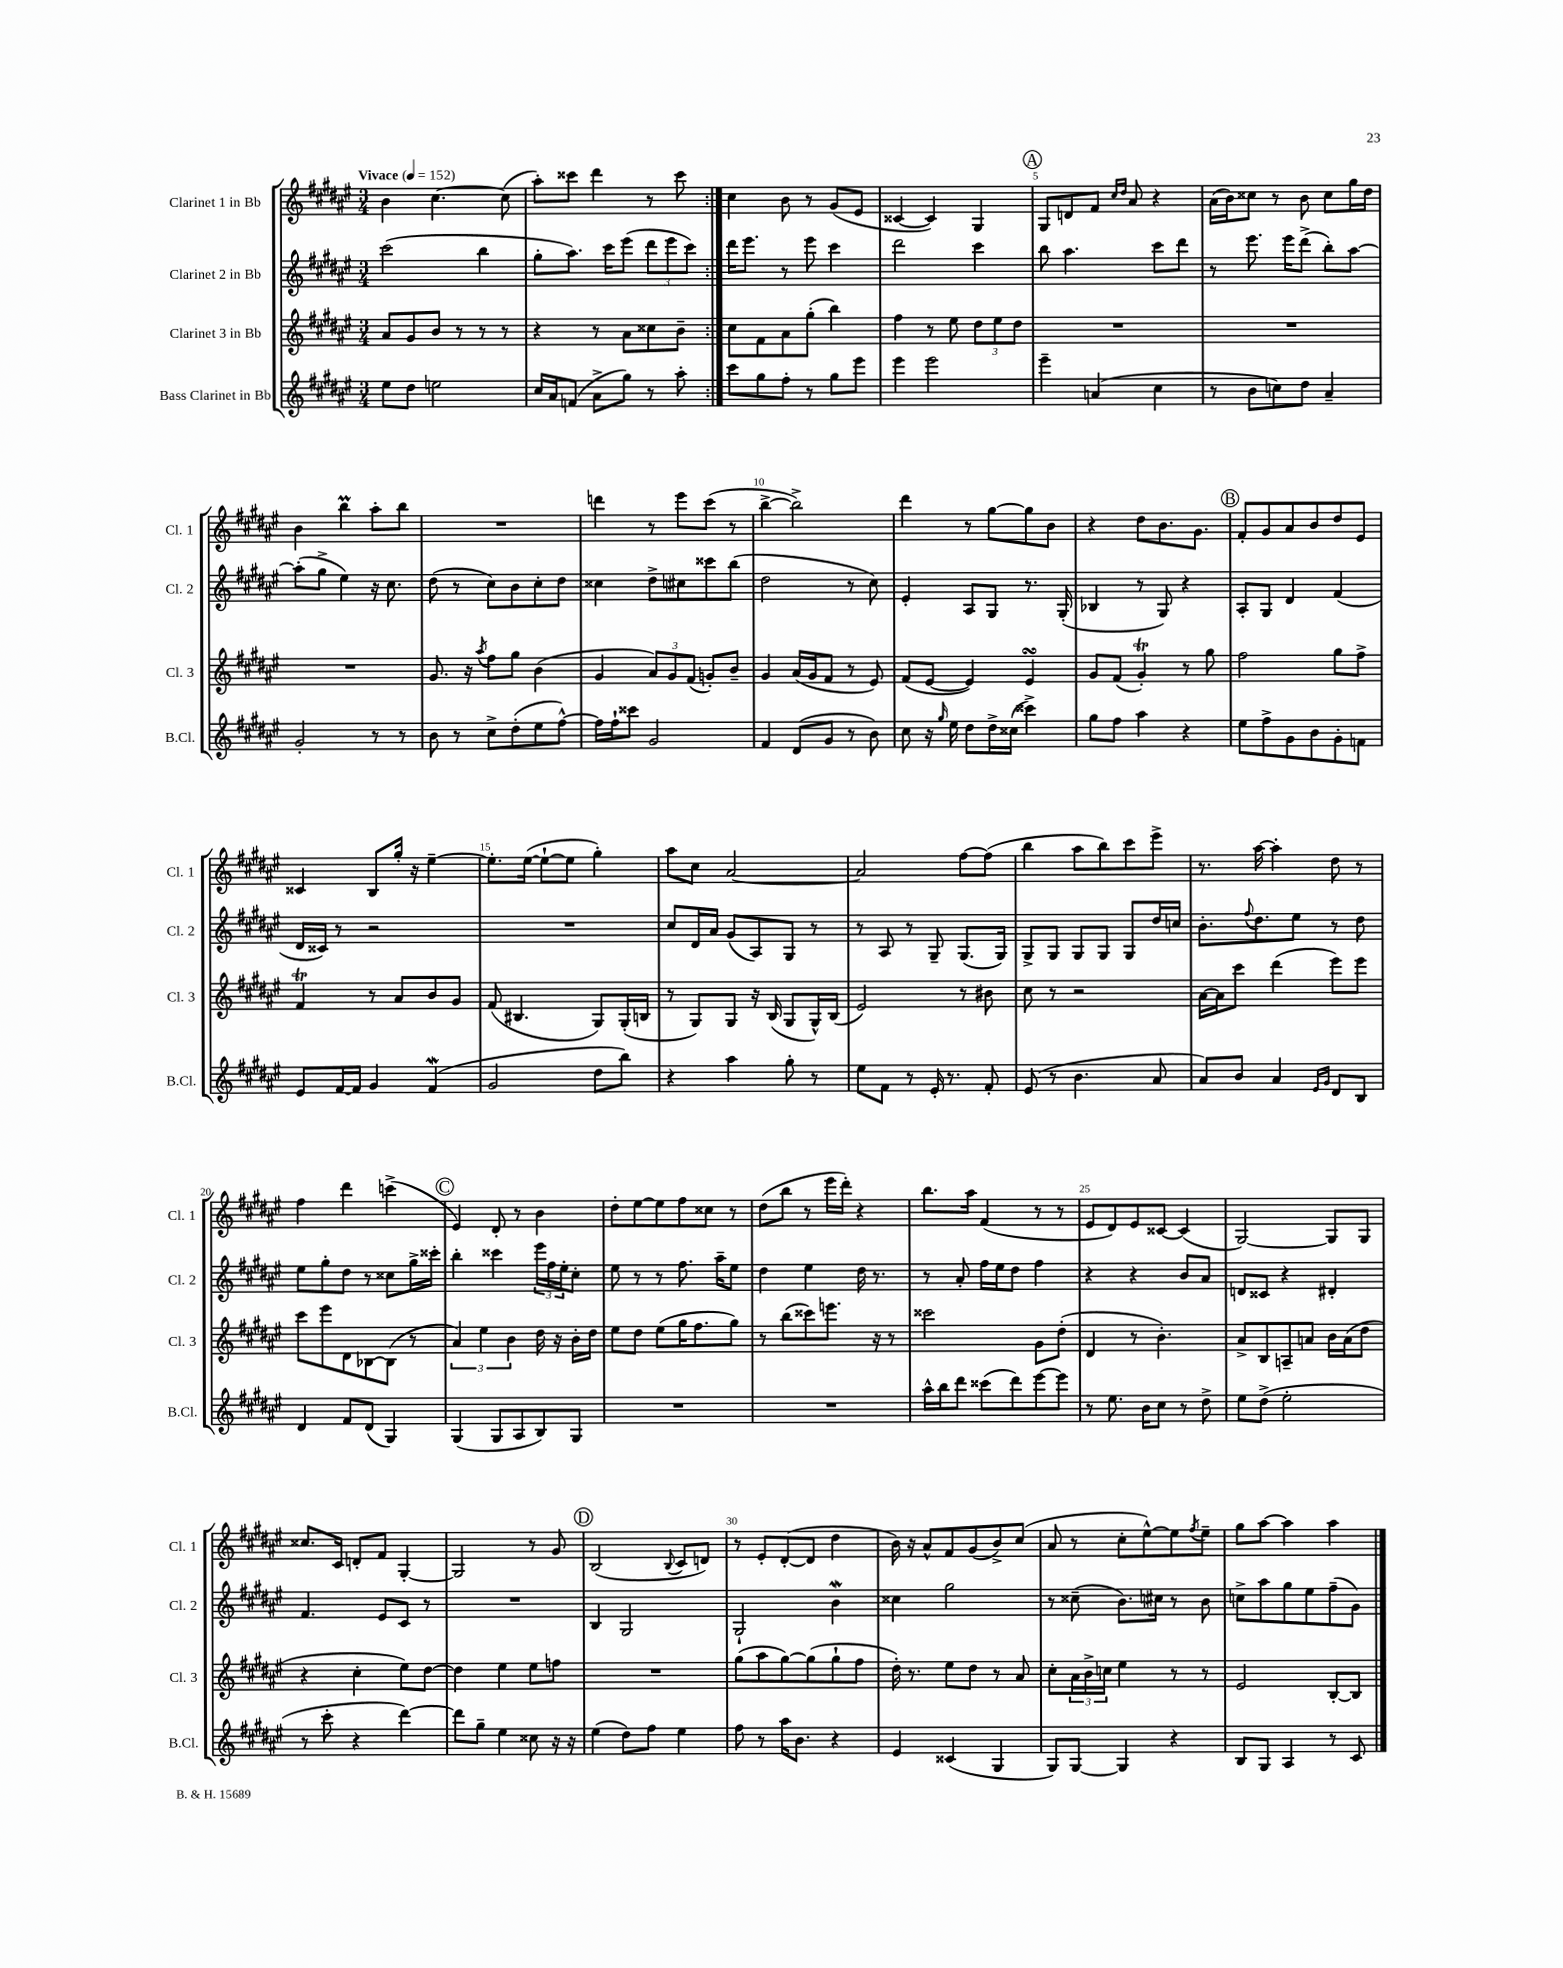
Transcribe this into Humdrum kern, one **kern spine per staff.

**kern	**kern	**kern	**kern
*staff4	*staff3	*staff2	*staff1
*clefG2	*clefG2	*clefG2	*clefG2
*k[f#c#g#d#a#e#]	*k[f#c#g#d#a#e#]	*k[f#c#g#d#a#e#]	*k[f#c#g#d#a#e#]
*M3/4	*M3/4	*M3/4	*M3/4
*MM152	*MM152	*MM152	*MM152
8ee#	8a#	(2ccc#	4b
8dd#	8g#	.	.
2ee	8b	.	[4.cc#
.	8r	.	.
.	8r	4bb	.
.	8r	.	(8cc#]
=	=	=	=
16cc#	4r	8gg#'	8aa#')
16a#	.	.	.
(8f	.	8.aa#)	8ccc##
8a#^	8r	.	4ddd#
.	.	16ccc#	.
8gg#)	8a#	(8eee#	.
8r	8cc##	12ddd#	8r
.	.	12eee#	.
8aa#'	8b~	.	8ccc##
.	.	12ccc#)	.
=:|!	=:|!	=:|!	=:|!
8ccc#	8cc#	16ddd#	4cc#
.	.	8.eee#	.
8gg#	8f#	.	.
8ff#'	8a#	8r	8b
8r	(8gg#'	8eee#	8r
8gg#	4bb)	4ccc#	(8g#
8eee#	.	.	8e#
=	=	=	=
4eee#	4ff#	2ddd#	[4c##
2eee#	8r	.	4c##])
.	8ee#	.	.
.	12dd#	4ccc#	4G#
.	12ee#	.	.
.	12dd#	.	.
=	=	=	=
4eee#~	2.r	8bb	8G#
.	.	4.aa#	8d
(4a	.	.	8f#
.	.	.	16qqcc#
.	.	.	16qqdd#
.	.	.	8a#
4cc#	.	8ccc#	4r
.	.	8ddd#	.
=	=	=	=
8r	2.r	8r	(16a#
.	.	.	16b)
8b	.	8.eee#	8cc##
8cc)	.	.	8r
.	.	16eee#	.
8dd#	.	(8ddd#^	8b
4a#~	.	8bb')	8cc##
.	.	[8aa#	16gg#
.	.	.	16dd#
=	=	=	=
2g#'	2.r	(8aa#']	4b
.	.	8gg#^	.
.	.	4ee#)	4bb
8r	.	16r	8aa#'
.	.	8.cc#	.
8r	.	.	8bb
=	=	=	=
8b	8.g#	(8dd#	2.r
8r	.	8r	.
.	16r	.	.
.	8qaa#	.	.
8cc#^	8ff#	8cc#)	.
(8dd#'	8gg#	8b	.
8ee#	(4b	8cc#'	.
[8ff#^^)	.	8dd#	.
=	=	=	=
16ff#]	4g#	4cc##	4ddd
16ff#`	.	.	.
8ccc##	.	.	.
2g#	12a#)	8dd#^	8r
.	12g#	.	.
.	.	8cc#	8eee#
.	(12f#	.	.
.	8g')	8ccc##	(8ccc#
.	8b~	(8bb	8r
=	=	=	=
4f#	4g#	2dd#	[4bb^
(8d#	(16a#	.	2bb^])
.	16g#	.	.
8g#	8f#	.	.
8r	8r	8r	.
8b)	8e#)	8cc#)	.
=	=	=	=
8cc#	(8f#	4e#'	4ddd#
16r	[8e#	.	.
16qqgg#	.	.	.
16ee#	.	.	.
8dd#	4e#])	8A#	8r
16dd#^	.	8G#	[8gg#
(16cc##	.	.	.
4ccc##^)	4e#	8.r	8gg#]
.	.	.	8b
.	.	(16G#'	.
=	=	=	=
8gg#	8g#	4B-	4r
8ff#	(8f#	.	.
4aa#	4g#')	8r	8dd#
.	.	8G#)	8.b
4r	8r	4r	.
.	.	.	8.g#
.	8gg#	.	.
=	=	=	=
8ee#	2ff#	8A#'	8f#'
8ff#^	.	8G#	8g#
8g#	.	4d#	8a#
8b	.	.	8b
8g#'	8gg#	(4f#	8dd#
8f	8ff#^	.	8e#
=	=	=	=
8e#	4f#	16d#	4c##
.	.	16c##)	.
[16f#	.	8r	.
16f#]	.	.	.
4g#	8r	2r	8B
.	8a#	.	16gg#'
.	.	.	16r
(4f#	8b	.	[4ee#~
.	8g#	.	.
=	=	=	=
2g#	(8f#	2.r	8.ee#']
.	4.B#	.	.
.	.	.	([16ee#
.	.	.	8ee#`_
.	.	.	8ee#]
8dd#	8G#)	.	4gg#')
8bb)	(16G#'	.	.
.	16B	.	.
=	=	=	=
4r	8r	8cc#	8aa#
.	8G#)	16d#	8cc#
.	.	16a#	.
4aa#	8G#	(8g#	[2a#
.	16r	8A#)	.
.	(16B	.	.
8gg#'	8G#	8G#	.
8r	16G#^^)	8r	.
.	(16B	.	.
=	=	=	=
8ee#	2e#)	8r	2a#]
8f#	.	8A#	.
8r	.	8r	.
16e#'	.	8G#~	.
8.r	.	.	.
.	8r	(8.G#	[8ff#
8f#'	8b#	.	(8ff#]
.	.	16G#)	.
=	=	=	=
(8e#	8cc#	8G#^	4bb
8r	8r	8G#	.
4.b	2r	8G#	8aa#
.	.	8G#	8bb)
.	.	8G#	8ccc#
8a#	.	16dd#	8eee#^
.	.	16cc	.
=	=	=	=
8a#)	[16a#	8.b'	8.r
.	16a#]	.	.
8b	8ccc#	.	.
.	.	8qqff#	.
.	.	8.dd#	[16aa#
4a#	(4ddd#	.	4aa#']
.	.	8ee#	.
16qqe#	.	.	.
16qqg#	.	.	.
8d#	8eee#)	8r	8dd#
8B	8eee#	8dd#	8r
=	=	=	=
4d#	8ccc#	8ee#	4ff#
.	8eee#	8gg#'	.
8f#	8d#	8dd#	4ddd#
(8d#	[8B-	8r	.
4G#)	(8B-]	8cc##	(4ccc^
.	8r	16gg#^	.
.	.	16ccc##'	.
=	=	=	=
(4G#	6a#)	4bb'	4e#)
.	6ee#	.	.
8G#	.	4ccc##	8d#'
.	6b	.	.
8A#	.	.	8r
8B)	16dd#	24eee#	4b
.	.	24ff#	.
.	16r	.	.
.	.	24ee#'	.
8G#	16b'	8cc#'	.
.	16dd#	.	.
=	=	=	=
2.r	8ee#	8ee#	8dd#'
.	8dd#	8r	[8ee#
.	(8ee#	8r	8ee#]
.	16gg#	8.ff#	8ff#
.	8.ff#	.	.
.	.	.	8cc##
.	.	16aa#~	.
.	8gg#)	8ee#	8r
=	=	=	=
2.r	8r	4dd#	(8dd#
.	(8bb	.	8bb
.	8ccc##)	4ee#	8r
.	8.eee	.	16eee#
.	.	.	16ddd#')
.	.	16dd#	4r
.	16r	8.r	.
.	8r	.	.
=	=	=	=
16aa#^^	2ccc##	8r	8.bb
16bb	.	.	.
8ddd#	.	8a#'	.
.	.	.	16aa#
(8ccc##	.	16ff#	(4f#
.	.	16ee#	.
8ddd#)	.	8dd#	.
[8eee#	8g#	4ff#	8r
8eee#]	(8dd#'	.	8r
=	=	=	=
8r	4d#	4r	8e#
8.ee#	.	.	8d#)
.	8r	4r	8e#
16b	.	.	.
8cc#	4.b')	.	[8c##
8r	.	8b	(4c##]
8dd#^	.	8a#	.
=	=	=	=
8ee#	8a#^	8d	[2G#)
(8dd#^	8B	8c##	.
2ee#'	8A~	4r	.
.	8a	.	.
.	16b	4d#'	8G#]
.	(16a	.	.
.	8dd#	.	8G#
=	=	=	=
8r	4r	4.f#	8.cc##
8ccc#'	.	.	.
.	.	.	16c#
4r	4cc#'	.	8d'
.	.	8e#	8f#
[4ddd#)	8ee#)	8c#	[4G#'
.	[8dd#	8r	.
=	=	=	=
8ddd#]	4dd#]	2.r	2G#]
8gg#~	.	.	.
4ee#	4ee#	.	.
8cc##	8ee#	.	8r
16r	8ff	.	8g#
16r	.	.	.
=	=	=	=
(4ee#	2.r	4B	(2B
8dd#)	.	2G#	.
8ff#	.	.	.
.	.	.	8qqB
4ee#	.	.	8c#
.	.	.	8d)
=	=	=	=
8ff#	(8gg#	2G#`	8r
8r	8aa#	.	8e#'
16aa#	[8gg#)	.	([8d#'
8.b	.	.	.
.	(8gg#]	.	8d#]
4r	8gg#`	4b	4dd#
.	8ff#	.	.
=	=	=	=
4e#	16dd#')	4cc##	16b)
.	8.r	.	16r
.	.	.	8a#^^
(4c##	8ee#	2gg#	8f#
.	8dd#	.	(8g#
4G#	8r	.	8b^)
.	8a#	.	(8cc#
=	=	=	=
8G#)	8cc#'	8r	8a#
[8G#	24a#	(8cc##~	8r
.	24b^	.	.
.	24cc	.	.
4G#]	4ee#	8.b)	8cc#'
.	.	.	[8ee#^^)
.	.	16cc#	.
4r	8r	8r	8ee#]
.	.	.	8qff#
.	8r	8b	8ee#~
=	=	=	=
8B	2e#	8cc^	8gg#
8G#	.	8aa#	[8aa#
4A#	.	8gg#	4aa#]
.	.	8ee#	.
8r	[8B'	(8ff#~	4aa#
8c#	8B]	8g#)	.
==	==	==	==
*-	*-	*-	*-
